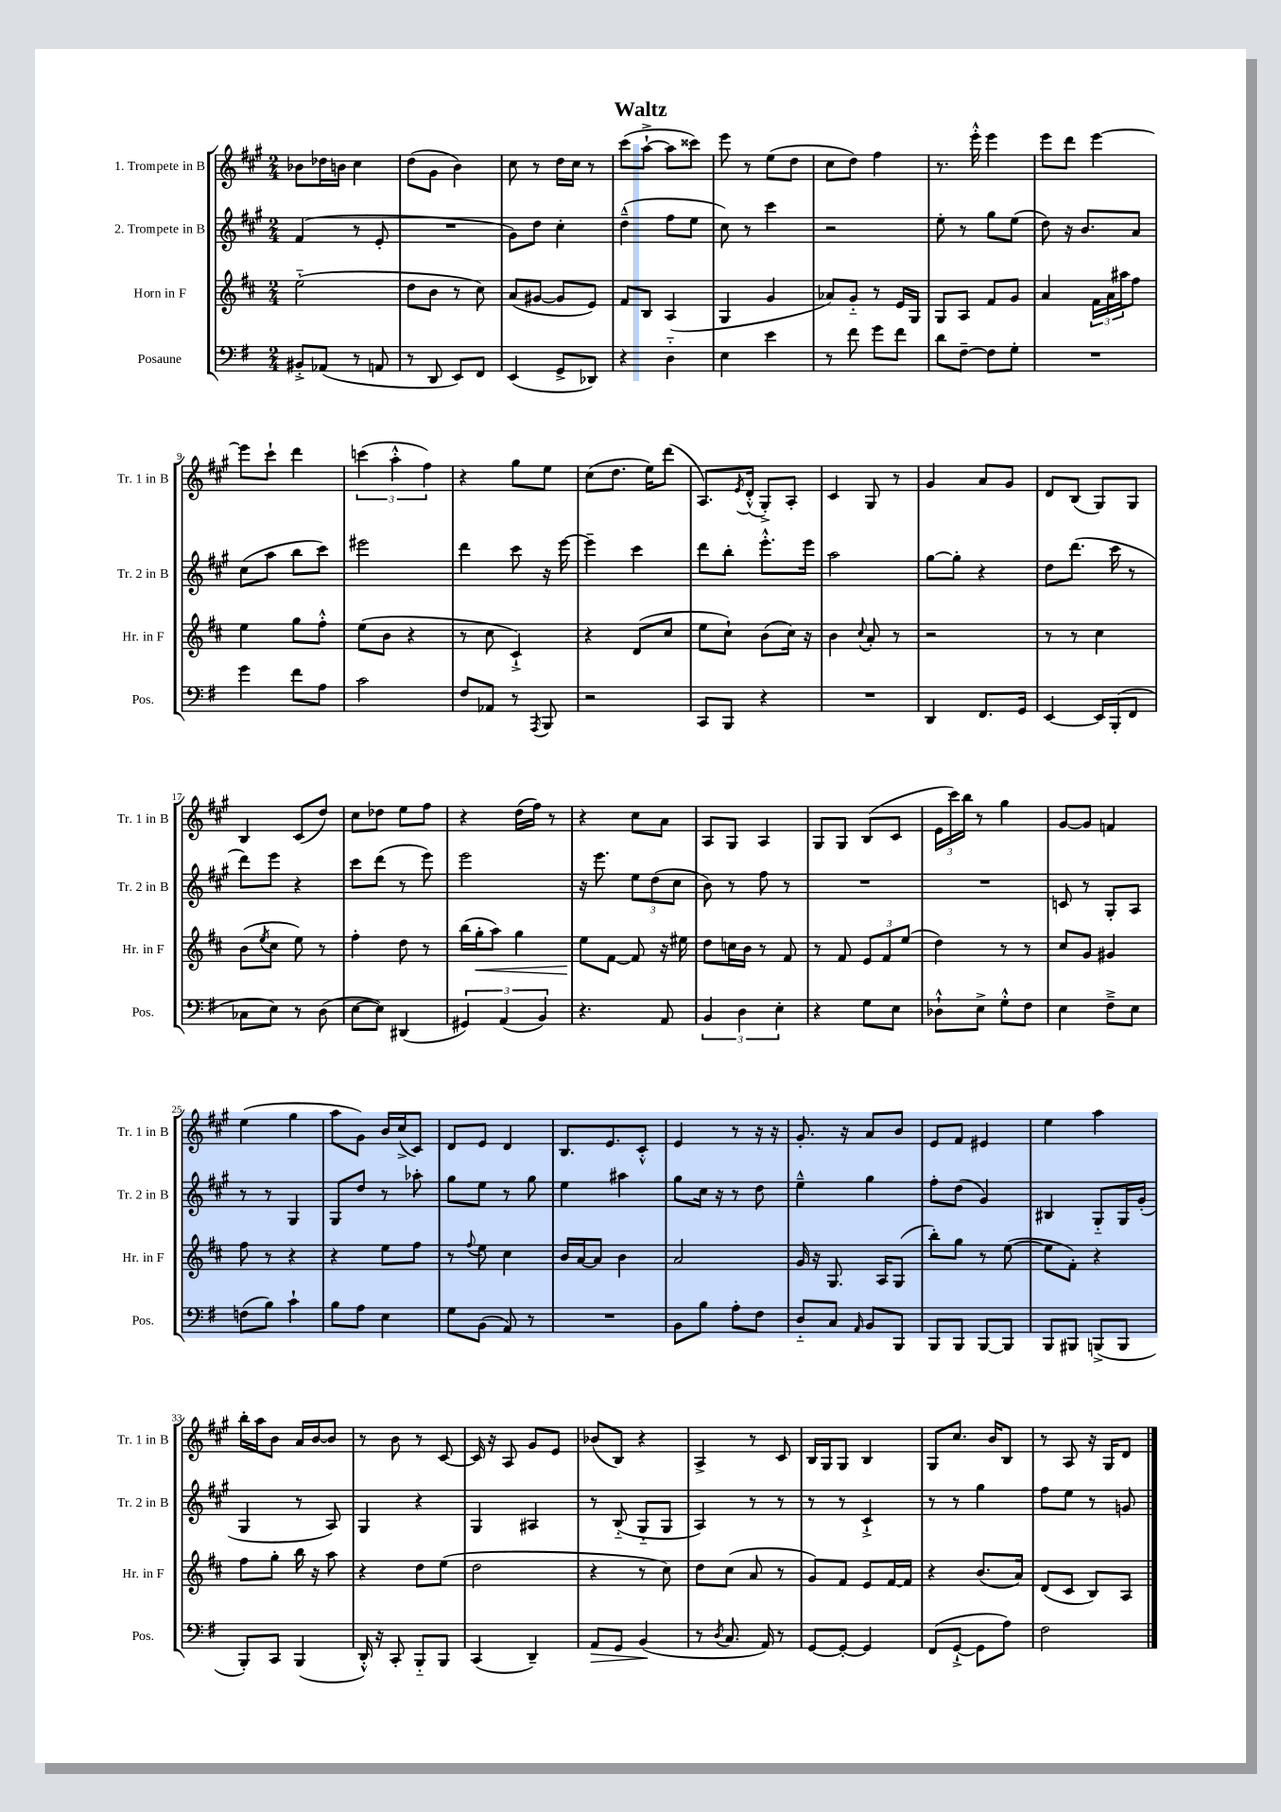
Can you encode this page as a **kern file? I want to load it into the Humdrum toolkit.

**kern	**dynam	**kern	**dynam	**kern	**kern
*part4	*part4	*part3	*part3	*part2	*part1
*staff4	*staff4	*staff3	*staff3	*staff2	*staff1
*I"Posaune	*	*I"Horn in F	*	*I"2. Trompete in B	*I"1. Trompete in B
*I'Pos.	*	*I'Hr. in F	*	*I'Tr. 2 in B	*I'Tr. 1 in B
*clefF4	*	*clefG2	*	*clefG2	*clefG2
*k[f#]	*	*k[f#c#]	*	*k[f#c#g#]	*k[f#c#g#]
*M2/4	*	*M2/4	*	*M2/4	*M2/4
=1	=1	=1	=1	=1	=1
8BB#X'^/L	.	(2ee\	.	(4f#/	8b-X\L
(8AA-X/J	.	.	.	.	16dd-X\L
.	.	.	.	.	16bn\JJ
8r	.	.	.	8r	4cc#\
8AAn/	.	.	.	8e'/	.
=2	=2	=2	=2	=2	=2
8r	.	8dd\L	.	2r	(8dd\L
8DD/	.	8b\J	.	.	8g#\J
8EE/L)	.	8r	.	.	4b\)
8FF#/J	.	8cc#\)	.	.	.
=3	=3	=3	=3	=3	=3
(4EE/	.	(8a/L	.	8g#\L)	8cc#\
.	.	[8g#X/J	.	8dd\J	8r
8GG^/L	.	8g#/L]	.	4cc#'\	16dd\LL
.	.	.	.	.	16cc#\JJ
8DD-X/J)	.	8e/J)	.	.	8r
=4	=4	=4	=4	=4	=4
4r	.	8f#/L	.	(4dd~^^\	(8ccc#\L
.	.	8B/J	.	.	[8aa`^\J
4D\	.	(4A/	.	8ff#\L	8aa\L]
.	.	.	.	8ee\J	8ccc##X\J)
=5	=5	=5	=5	=5	=5
4E\	.	4G/	.	8cc#\)	8eee\
.	.	.	.	8r	8r
4e\	.	4g/	.	4ccc#\	(8ee\L
.	.	.	.	.	8dd\J
=6	=6	=6	=6	=6	=6
8r	.	8a-X/L)	.	2r	8cc#\L
8f#\	.	8g/J	.	.	8dd\J)
8g\L	.	8r	.	.	4ff#\
8f#\J	.	16e/LL	.	.	.
.	.	16G/JJ	.	.	.
=7	=7	=7	=7	=7	=7
8d\L	.	8G/L	.	8ee'\	8.r
[8F#~\J	.	8A/J	.	8r	.
.	.	.	.	.	16eee'^^\
8F#\L]	.	8f#/L	.	8gg#\L	4eee\
8G'\J	.	8g/J	.	(8ee\J	.
=8	=8	=8	=8	=8	=8
2r	.	4a/	.	8dd\)	8eee\L
.	.	.	.	16r	8ddd\J
.	.	.	.	8.b/L	.
.	.	24f#\LL	.	.	[4eee\
.	.	24a\	.	.	.
.	.	24aa#X\J	.	.	.
.	.	8ff#\J	.	8a/J	.
!!LO:LB:g=z
=9	=9	=9	=9	=9	=9
4g\	.	4ee\	.	(8cc#\L	8eee\L]
.	.	.	.	8aa\J	8ccc#`\J
8f#\L	.	8gg\L	.	8bb\L	4ddd\
8A\J	.	8ff#'^^\J	.	8ccc#\J)	.
=10	=10	=10	=10	=10	=10
2c\	.	(8ee\L	.	2eee#X\	(6cccn\
.	.	8b\J	.	.	.
.	.	.	.	.	6aa'^^\
.	.	4r	.	.	.
.	.	.	.	.	6ff#\)
=11	=11	=11	=11	=11	=11
8F#/L	.	8r	.	4ddd\	4r
8AA-X/J	.	8cc#\	.	.	.
8r	.	4c#`^/)	.	8ccc#\	8gg#\L
8qAAA/	.	.	.	.	.
8BBB/	.	.	.	16r	8ee\J
.	.	.	.	[16eee\	.
=12	=12	=12	=12	=12	=12
2r	.	4r	.	4eee~\]	(8cc#\L
.	.	.	.	.	8.dd\J
.	.	(8d/L	.	4ccc#\	.
.	.	.	.	.	16ee\KL)
.	.	8cc#/J	.	.	(8ddd\J
=13	=13	=13	=13	=13	=13
8CC/L	.	8ee\L	.	8ddd\L	8.A/L)
8BBB/J	.	8cc#`\J)	.	8bb'\J	.
.	.	.	.	.	8qe/
.	.	.	.	.	(16d'^^/Jk
4r	.	(8b\L	.	8.eee'^^\L	8G#'^/L)
.	.	16cc#\Jk)	.	.	8A'/J
.	.	16r	.	16eee\Jk	.
=14	=14	=14	=14	=14	=14
2r	.	4b\	.	2aa\	4c#/
.	.	8qqcc#/	.	.	.
.	.	8a'/	.	.	8G#/
.	.	8r	.	.	8r
=15	=15	=15	=15	=15	=15
4DD/	.	2r	.	[8gg#\L	4g#/
.	.	.	.	8gg#'\J]	.
8.FF#/L	.	.	.	4r	8a/L
.	.	.	.	.	8g#/J
16GG/Jk	.	.	.	.	.
=16	=16	=16	=16	=16	=16
[4EE/	.	8r	.	8dd\L	8d/L
.	.	8r	.	(8.ddd\J	(8B/J
16EE/LL]	.	4cc#\	.	.	8G#/L)
(16BBB'/J	.	.	.	16ccc#\	.
8FF#/J	.	.	.	8r	8G#/J
!!LO:LB:g=z
=17	=17	=17	=17	=17	=17
8C-X\L	.	(8b\L	.	8ddd\L)	4B/
.	.	8qee/	.	.	.
8E\J)	.	8cc#\J	.	8eee\J	.
8r	.	8ee\)	.	4r	(8c#/L
(8D\	.	8r	.	.	8dd/J)
=18	=18	=18	=18	=18	=18
[8E\L	.	4ff#'\	.	8ccc#\L	8cc#\L
8E\J])	.	.	.	(8ddd\J	8dd-X\J
(4DD#X/	.	8dd\	.	8r	8ee\L
.	.	8r	.	8eee\)	8ff#\J
=19	=19	=19	=19	=19	=19
6GG#X/)	.	(16bb\LL	.	2eee\	4r
!	!	!	!LO:HP:b	!	!
.	.	16gg'\J	<	.	.
.	.	8aa\J)	.	.	.
(6AA/	.	.	.	.	.
.	.	4gg\	.	.	(16dd\LL
.	.	.	.	.	16ff#\JJ)
6BB/)	.	.	.	.	.
.	.	.	.	.	8r
=20	=20	=20	=20	=20	=20
4.r	.	8ee\L	.	16r	4r
.	.	.	.	8.eee\	.
.	.	[8f#\J	[	.	.
.	.	8f#/]	.	12ee\L	8cc#\L
.	.	.	.	(12dd\	.
8AA/	.	16r	.	.	8a\J
.	.	.	.	12cc#\J	.
.	.	16ee#X\	.	.	.
=21	=21	=21	=21	=21	=21
6BB/	.	8dd\L	.	8b\)	8A/L
.	.	16ccn\L	.	8r	8G#/J
6D\	.	.	.	.	.
.	.	16b\JJ	.	.	.
.	.	8r	.	8ff#\	4A/
6E'\	.	.	.	.	.
.	.	8f#/	.	8r	.
=22	=22	=22	=22	=22	=22
4r	.	8r	.	2r	8G#/L
.	.	8f#/	.	.	8G#/J
8G\L	.	12e/L	.	.	(8B/L
.	.	12f#/	.	.	.
8E\J	.	.	.	.	8c#/J
.	.	(12ee/J	.	.	.
=23	=23	=23	=23	=23	=23
8D-X`^^\L	.	4dd\)	.	2r	24e\LL
.	.	.	.	.	24ccc#\)
.	.	.	.	.	24bb\JJ
8E^\J	.	.	.	.	8r
8G'^^\L	.	8r	.	.	4gg#\
8F#\J	.	8r	.	.	.
=24	=24	=24	=24	=24	=24
4E\	.	8cc#/L	.	8cn/	[8g#/L
.	.	8g/J	.	8r	8g#/J]
8F#~^\L	.	4g#X/	.	8G#'/L	4fn/
8E\J	.	.	.	8A/J	.
!!LO:LB:g=z
=25	=25	=25	=25	=25	=25
(8Fn\L	.	8ff#\	.	8r	(4ee\
8B\J)	.	8r	.	8r	.
4c`\	.	4r	.	4G#/	4gg#\
=26	=26	=26	=26	=26	=26
8B\L	.	4r	.	8G#/L	8aa\L
8A\J	.	.	.	8dd/J	8g#\J)
4E\	.	8ee\L	.	8r	16b/LL
.	.	.	.	.	(16cc#^/J
.	.	8ff#\J	.	8aa-X'\	8c#/J)
=27	=27	=27	=27	=27	=27
8G\L	.	8r	.	8gg#\L	8d/L
.	.	8qqff#/	.	.	.
(8BB\J	.	8ee\	.	8ee\J	8e/J
8AA/)	.	4cc#\	.	8r	4d/
8r	.	.	.	8gg#\	.
=28	=28	=28	=28	=28	=28
2r	.	16b/LL	.	4ee\	8.B/L
.	.	[16a/J	.	.	.
.	.	8a/J]	.	.	.
.	.	.	.	.	8.e/
.	.	4b\	.	4aa#X\	.
.	.	.	.	.	8c#'^^/J
=29	=29	=29	=29	=29	=29
8BB\L	.	2a/	.	8gg#\L	4e/
8B\J	.	.	.	16cc#\Jk	.
.	.	.	.	16r	.
8A'\L	.	.	.	8r	8r
8F#\J	.	.	.	8dd\	16r
.	.	.	.	.	16r
=30	=30	=30	=30	=30	=30
8D/L	.	16g/	.	4ee~^^\	8.g#'/
.	.	16r	.	.	.
8C/J	.	8.G/	.	.	.
.	.	.	.	.	16r
16qqAA/	.	.	.	.	.
8BB/L	.	.	.	4gg#\	8a/L
.	.	16A/KL	.	.	.
8BBB/J	.	(8G/J	.	.	8b/J
=31	=31	=31	=31	=31	=31
8BBB/L	.	8bb'\L)	.	8ff#'\L	8e/L
8BBB/J	.	8gg\J	.	(8dd\J	8f#/J
[8BBB/L	.	8r	.	4g#/)	4e#X/
8BBB/J]	.	([8ee\	.	.	.
=32	=32	=32	=32	=32	=32
8BBB/L	.	8ee\L]	.	4B#X/	4ee\
8BBB#X/J	.	8f#'\J)	.	.	.
(8BBBn^/L	.	4r	.	8G#/L	4aa\
8BBB/J	.	.	.	16G#/L	.
.	.	.	.	(16g#'/JJ	.
!!LO:LB:g=z
=33	=33	=33	=33	=33	=33
8BBB'/L)	.	8ff#\L	.	4G#/	16bb'\LL
.	.	.	.	.	16aa\J
8CC/J	.	8gg'\J	.	.	8b\J
(4BBB/	.	16bb\	.	8r	16a/LL
.	.	16r	.	.	[16b/J
.	.	8aa\	.	8A/)	8b/J]
=34	=34	=34	=34	=34	=34
16DD'^^/)	.	4r	.	4G#/	8r
16r	.	.	.	.	.
8CC'/	.	.	.	.	8b\
8BBB/L	.	8dd\L	.	4r	8r
8BBB/J	.	(8ee\J	.	.	[8c#/
=35	=35	=35	=35	=35	=35
(4CC/	.	2dd\	.	4G#/	16c#/]
.	.	.	.	.	16r
.	.	.	.	.	8A/
4DD~/)	.	.	.	4A#X/	8g#/L
.	.	.	.	.	8e/J
=36	=36	=36	=36	=36	=36
!	!LO:HP:b	!	!	!	!
8AA/L	>	4r	.	8r	(8b-X/L
8GG/J	.	.	.	(8B/	8B/J)
(4BB/	.	8r	.	8G#/L	4r
.	.	8cc#\)	.	8G#/J	.
.	]	.	.	.	.
=37	=37	=37	=37	=37	=37
8r	.	8dd\L	.	4A/)	4A^/
8qD/	.	.	.	.	.
8.C/	.	(8cc#\J	.	.	.
.	.	8a/	.	8r	8r
16AA/)	.	.	.	.	.
8r	.	8r	.	8r	8c#/
=38	=38	=38	=38	=38	=38
[8GG/L	.	8g/L)	.	8r	16B/LL
.	.	.	.	.	16G#/J
8GG'/J_	.	8f#/J	.	8r	8G#/J
4GG/]	.	8e/L	.	4c#`^/	4B/
.	.	[16f#/L	.	.	.
.	.	16f#/JJ]	.	.	.
=39	=39	=39	=39	=39	=39
(8FF#/L	.	4r	.	8r	8G#/L
[8GG`^/J	.	.	.	8r	8.cc#/J
8GG\L]	.	(8.b/L	.	4gg#\	.
.	.	.	.	.	16b/KL
8A\J)	.	.	.	.	8B/J
.	.	16a/Jk)	.	.	.
=40	=40	=40	=40	=40	=40
2F#\	.	(8d/L	.	8ff#\L	8r
.	.	8c#/J	.	8ee\J	8A/
.	.	8B/L)	.	8r	16r
.	.	.	.	.	16G#/KL
.	.	8A/J	.	8gn/	8d/J
==	==	==	==	==	==
*-	*-	*-	*-	*-	*-
